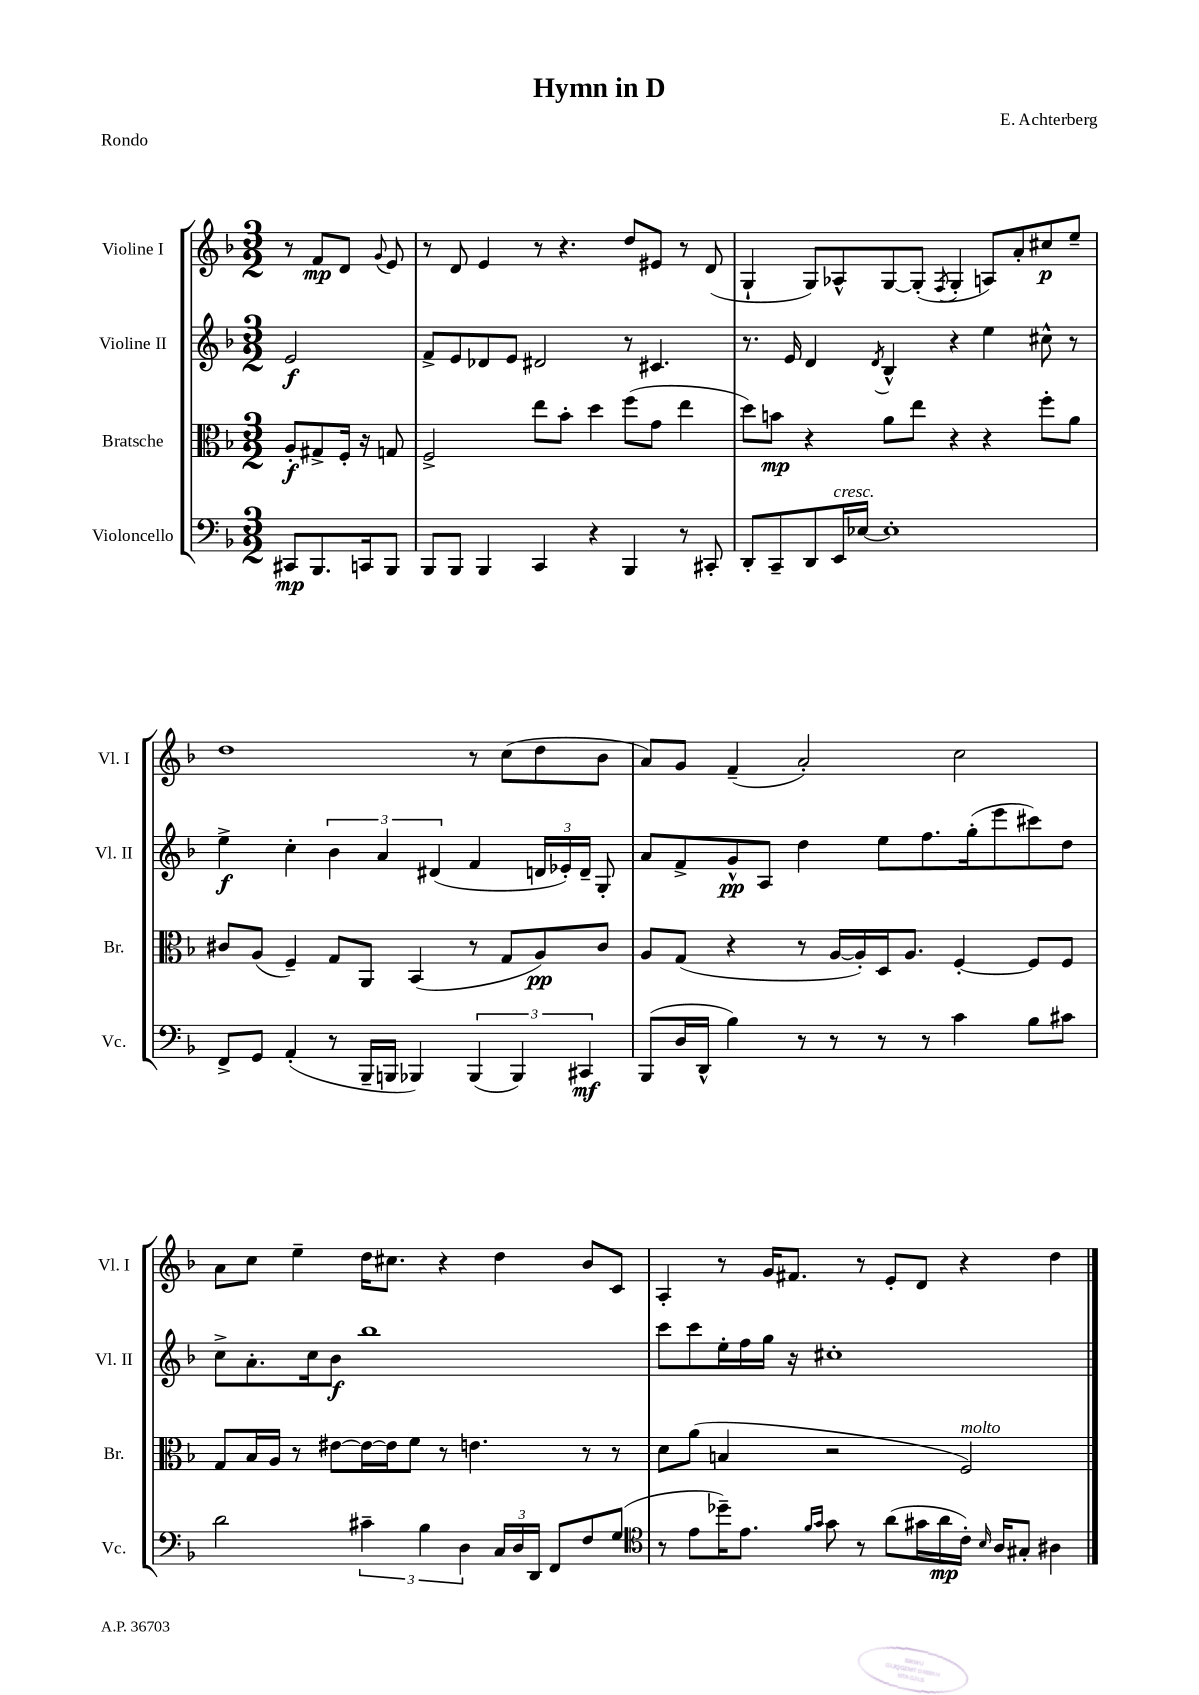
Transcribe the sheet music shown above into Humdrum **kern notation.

**kern	**kern	**kern	**kern
*staff4	*staff3	*staff2	*staff1
*clefF4	*clefC3	*clefG2	*clefG2
*k[b-]	*k[b-]	*k[b-]	*k[b-]
*M3/2	*M3/2	*M3/2	*M3/2
8CC#	8A'	2e	8r
8.BBB-	8G#^	.	8f
.	16F'	.	8d
16CC	16r	.	.
.	.	.	8qqg
8BBB-	8G	.	8e
=	=	=	=
8BBB-	2F^	8f^	8r
8BBB-	.	8e	8d
4BBB-	.	8d-	4e
.	.	8e	.
4CC	8ee	2d#	8r
.	8b-'	.	4.r
4r	4dd	.	.
4BBB-	(8ff	8r	8dd
.	8g	4.c#	8e#
8r	4ee	.	8r
8CC#'	.	.	(8d
=	=	=	=
8DD'	8dd)	8.r	4G`
8CC~	8b	.	.
.	.	16e	.
8DD	4r	4d	8G)
16EE	.	.	8A-^^
[16E-	.	.	.
.	.	8qd	.
1E-']	8a	4B-^^	[8G
.	8ee	.	(8G']
.	.	.	8qF
.	4r	4r	4G'
.	4r	4ee	8A)
.	.	.	8a'
.	8ff'	8cc#^^	8cc#
.	8a	8r	8ee~
=	=	=	=
8FF^	8c#	4ee^	1dd
8GG	(8A	.	.
(4AA'	4F~)	4cc'	.
8r	8G	6b-	.
16BBB-~	8AA	.	.
.	.	6a	.
16BBB	.	.	.
4BBB-)	(4BB-	.	.
.	.	(6d#	.
(6BBB-	8r	4f	8r
.	8G	.	(8cc
6BBB-)	.	.	.
.	8A)	24d	8dd
.	.	24e-')	.
6CC#	.	24d~	.
.	8c#	8G'	8b-
=	=	=	=
(8BBB-	8A	8a	8a)
16D	(8G	8f^	8g
16DD^^	.	.	.
4B-)	4r	8g^^	(4f~
.	.	8A	.
8r	8r	4dd	2a')
8r	[16A	.	.
.	16A'])	.	.
8r	16D	8ee	.
.	8.A	.	.
8r	.	8.ff	.
4c	[4F'	.	2cc
.	.	(16gg'	.
.	.	8eee	.
8B-	8F]	8ccc#)	.
8c#	8F	8dd	.
=	=	=	=
2d	8G	8cc^	8a
.	16B-	8.a'	8cc
.	16A	.	.
.	8r	.	4ee~
.	.	16cc	.
.	[8e#	8b-	.
6c#~	16e#_	1bb-	16dd
.	16e#]	.	8.cc#
.	8f	.	.
6B-	.	.	.
.	8r	.	4r
6D	.	.	.
.	4.e	.	.
24C	.	.	4dd
24D	.	.	.
24DD	.	.	.
8FF	.	.	.
8F	8r	.	8b-
(8G	8r	.	8c
=	=	=	=
*clefC4	*	*	*
8r	8d	8ccc	4A'
8e	(8a	8ccc	.
16dd-~)	4B	16ee'	8r
8.e	.	16ff	.
.	.	16gg	16g
.	.	16r	8.f#
16qqf	.	.	.
16qqg	.	.	.
8g	2r	1cc#'	.
8r	.	.	8r
(8a	.	.	8e'
16g#	.	.	8d
16a	.	.	.
16c')	2F)	.	4r
16qqB-	.	.	.
16A	.	.	.
8G#'	.	.	.
4A#	.	.	4dd
==	==	==	==
*-	*-	*-	*-
